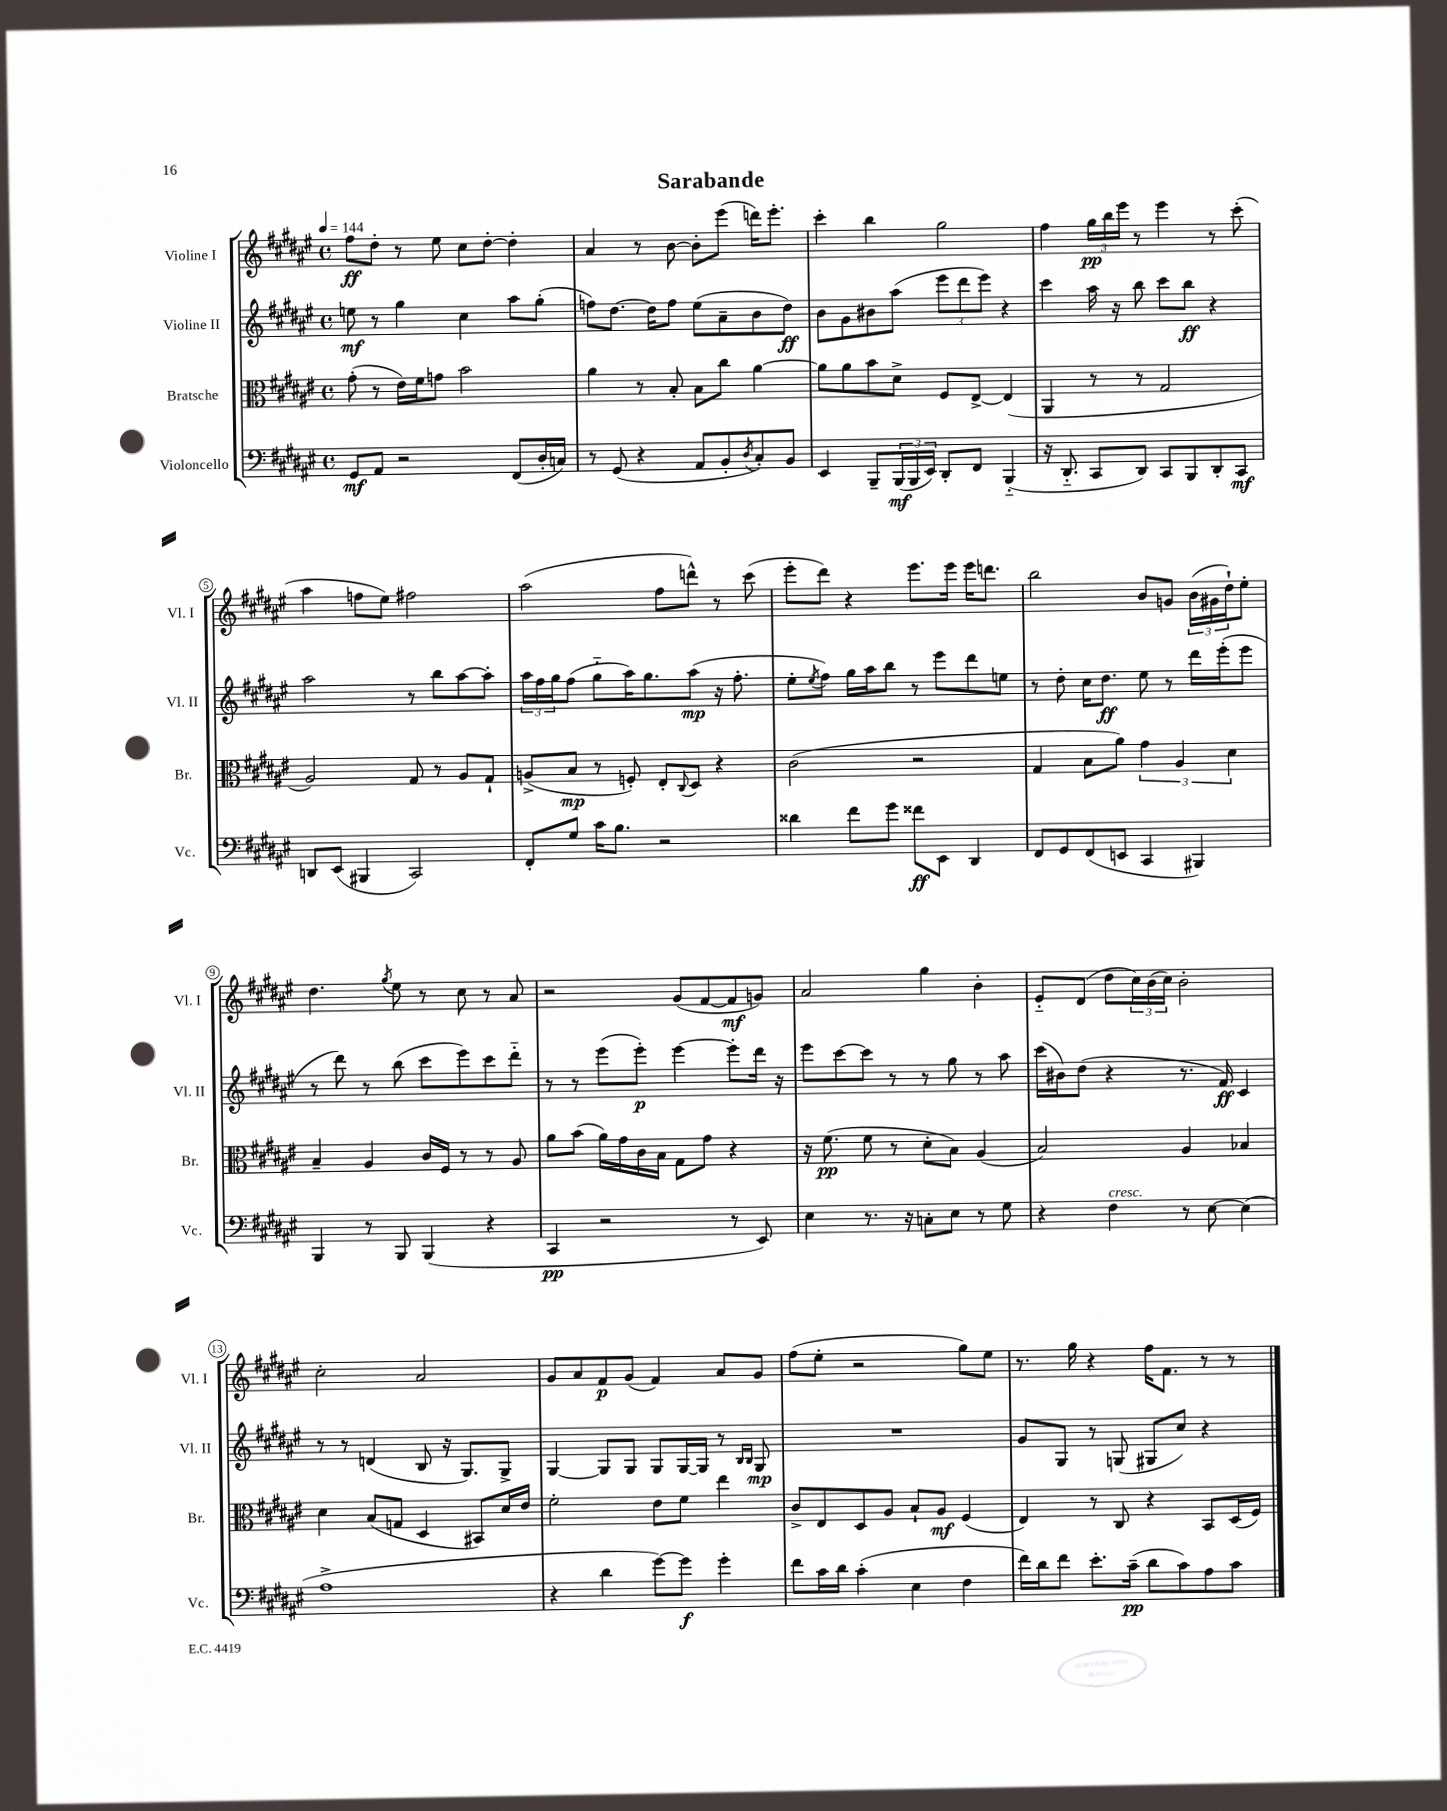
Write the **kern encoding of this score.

**kern	**kern	**kern	**kern
*staff4	*staff3	*staff2	*staff1
*clefF4	*clefC3	*clefG2	*clefG2
*k[f#c#g#d#a#e#]	*k[f#c#g#d#a#e#]	*k[f#c#g#d#a#e#]	*k[f#c#g#d#a#e#]
*M4/4	*M4/4	*M4/4	*M4/4
*met(c)	*met(c)	*met(c)	*met(c)
*MM144	*MM144	*MM144	*MM144
8GG#/L	(8g#'\	8ee\	8ff#\L
8AA#/J	8r	8r	8dd#'\J
2r	16e#\LL)	4gg#\	8r
.	16f#\J	.	.
.	8g\J	.	8ee#\
.	2b\	4cc#\	8cc#\L
.	.	.	[8dd#'\J
(8FF#/L	.	8aa#\L	4dd#'\]
16D#'/L	.	(8gg#'\J	.
16C/JJ)	.	.	.
=	=	=	=
8r	4a#\	8ff\L)	4a#/
(8GG#/	.	[8.dd#\J	.
4r	8r	.	8r
.	.	16dd#\]LK	.
.	8B'/	8ff\J	[8b\
8AA#/L	8B\L	(8ee#\L	8b'\]L
8BB'/	8cc#\J	8a#~\	(8eee#\J
8qD#/	.	.	.
8C#'/)	[4a#\	8b\	16ddd\LK)
.	.	.	8.eee#'\J
8BB/J	.	8dd#\J)	.
=	=	=	=
4EE#/	8a#\]L	8b\L	4ccc#'\
.	8a#\	8g#\	.
8BBB~/L	8b\	8b#\	4bb\
(24BBB/L	8d#^\J	(8aa#\J	.
24BBB/	.	.	.
24EE#/JJ)	.	.	.
8DD#'/L	8F#/L	12eee#\L	2gg#\
.	.	12ddd#\	.
8FF#/J	[8E#^/J	.	.
.	.	12eee#\J)	.
(4BBB'~/	(4E#/]	4r	.
=	=	=	=
16r	4AA#/	4ccc#\	4ff#\
8.DD#'~/	.	.	.
8CC#/L	8r	16aa#\	24gg#\LL
.	.	.	24bb\
.	.	16r	.
.	.	.	24eee#\JJ
8DD#/J)	8r	8bb\	8r
8CC#/L	2G#/	8ccc#\L	4eee#\
8BBB/	.	8bb\J	.
8DD#'/	.	4r	8r
8CC#/J	.	.	(8ccc#'\
=	=	=	=
8DD/L	2A#/)	2aa#\	4aa#\
(8EE#/J	.	.	.
4BBB#/	.	.	8ff\L
.	.	.	8ee#\J)
2CC#/)	8G#/	8r	2ff#\
.	8r	8bb\L	.
.	8A#/L	[8aa#\	.
.	8G#`/J	8aa#'\]J	.
=	=	=	=
8FF#'/L	(8A^/L	24aa#\LL	(2aa#\
.	.	24ff#\	.
.	.	24gg#\J	.
8G#/J	8B/J	(8ff#\J	.
16c#\LK	8r	8gg#'~\L	.
8.B\J	.	.	.
.	8F'/)	16aa#\K)	.
.	.	8.gg#\	.
2r	8E#'/L	.	8ff#\L
.	8qqC#/	.	.
.	8D#/J	(8aa#\J	8ddd^^\J)
.	4r	16r	8r
.	.	8.ff#'\	.
.	.	.	(8ccc#\
=	=	=	=
4d##\	(2c#\	8ee#'\L	8eee#'\L
.	.	8qee#/	.
.	.	8ff#\J)	8ddd#\J)
8f#\L	.	16gg#\LL	4r
.	.	16aa#\J	.
8g#\J	.	8bb\J	.
8f##\L	2r	8r	8.eee#\L
8EE#\J	.	8eee#\L	.
.	.	.	16eee#\Jk
4DD#/	.	8ddd#\	16eee#\LK
.	.	.	8.ddd\J
.	.	8ee\J	.
=	=	=	=
8FF#/L	4G#/	8r	2bb\
8GG#/	.	8dd#'\	.
(8FF#/	8B\L	16cc#\LK	.
.	.	8.dd#\J	.
8EE/J	8a#\J)	.	.
4CC#/	6g#\	8ee#\	8b/L
.	.	8r	8g/J
.	6A#/	.	.
4BBB#/)	.	16ddd#\LL	(24b\LL
.	.	.	24g#\
.	.	(16eee#'\J	.
.	6d#\	.	24dd#`\J)
.	.	8eee#\J	8ee#'\J
=	=	=	=
4BBB/	4B~/	8r	4.dd#\
.	.	8ddd#\)	.
8r	4A#/	8r	.
.	.	.	8qgg#/
8BBB/	.	(8bb\	8ee#\
(4BBB/	16c#/LL	8ccc#\L	8r
.	16F#/JJ	.	.
.	8r	8eee#\)	8cc#\
4r	8r	8ccc#\	8r
.	8A#/	8ddd#'~\J	8a#/
=	=	=	=
4CC#/	8a#\L	8r	2r
.	(8b\J	8r	.
2r	16a#\LL)	(8eee#\L	.
.	16g#\	.	.
.	16c#\	8eee#'\J)	.
.	16B\JJ	.	.
.	8G#\L	[4eee#\	(8g#/L
.	8g#\J	.	[8f#/
8r	4r	8eee#'\]L	8f#/]
8EE#/)	.	16ddd#\Jk	8g/J)
.	.	16r	.
=	=	=	=
4E#\	16r	8eee#\L	2a#/
.	(8.f#\	.	.
.	.	[8ccc#\	.
8.r	8f#\	8ccc#\]J	.
.	8r	8r	.
16r	.	.	.
8C'\L	8d#'\L	8r	4gg#\
8E#\J	8B\J)	8gg#\	.
8r	(4A#/	8r	4b'\
8G#\	.	8aa#\	.
=	=	=	=
4r	2B/)	(16ccc#\LL	8e#'~/L
.	.	16b#\J)	.
.	.	(8dd#\J	(8d#/J
4F#\	.	4r	8dd#\L
.	.	.	24cc#\L)
.	.	.	(24b\
.	.	.	24cc#\JJ)
8r	4A#/	8.r	2b'\
[8E#\	.	.	.
.	.	16f#/)	.
(4E#\]	4B-/	4c#/	.
=	=	=	=
1A#^	4d#\	8r	2cc#'\
.	.	8r	.
.	(8B/L	(4d/	.
.	8G/J	.	.
.	4D#/	8B/	2a#/
.	.	16r	.
.	.	8.G#/L)	.
.	8BB#/L)	.	.
.	16d#/L	8G#^/J	.
.	16e#/JJ	.	.
=	=	=	=
4r	2f#'\	[4G#/	8g#/L
.	.	.	8a#/
4d#\	.	8G#/]L	8f#/
.	.	8G#/J	(8g#/J
[8g#\L)	8e#\L	8G#/L	4f#/)
8g#\]J	8f#\J	[16G#/L	.
.	.	16G#/]JJ	.
4g#'\	4ee#\	8r	8a#/L
.	.	16qqB/LL	.
.	.	16qqB/JJ	.
.	.	8G#/	8g#/J
=	=	=	=
8f#\L	8c#^/L	1r	(8ff#\L
16c#\L	8E#/	.	8ee#'\J
16d#\JJ	.	.	.
(4c#'\	8D#/	.	2r
.	8A#/J	.	.
4E#\	8B`/L	.	.
.	8A#/J	.	.
4F#\	(4F#/	.	8gg#\L)
.	.	.	8ee#\J
=	=	=	=
16f#\LL)	4E#/)	8g#/L	8.r
16d#\J	.	.	.
8f#\J	.	8G#/J	.
.	.	.	16gg#\
8.e#'\L	8r	8r	4r
.	8C#/	(8G/	.
(16c#~\Jk	.	.	.
8d#\L	4r	8G#/L	16ff#\LK
.	.	.	8.f#\J
8c#\)	.	8cc#/J)	.
8A#\	8BB/L	4r	8r
8c#\J	(16D#/L	.	8r
.	16F#/JJ)	.	.
==	==	==	==
*-	*-	*-	*-
